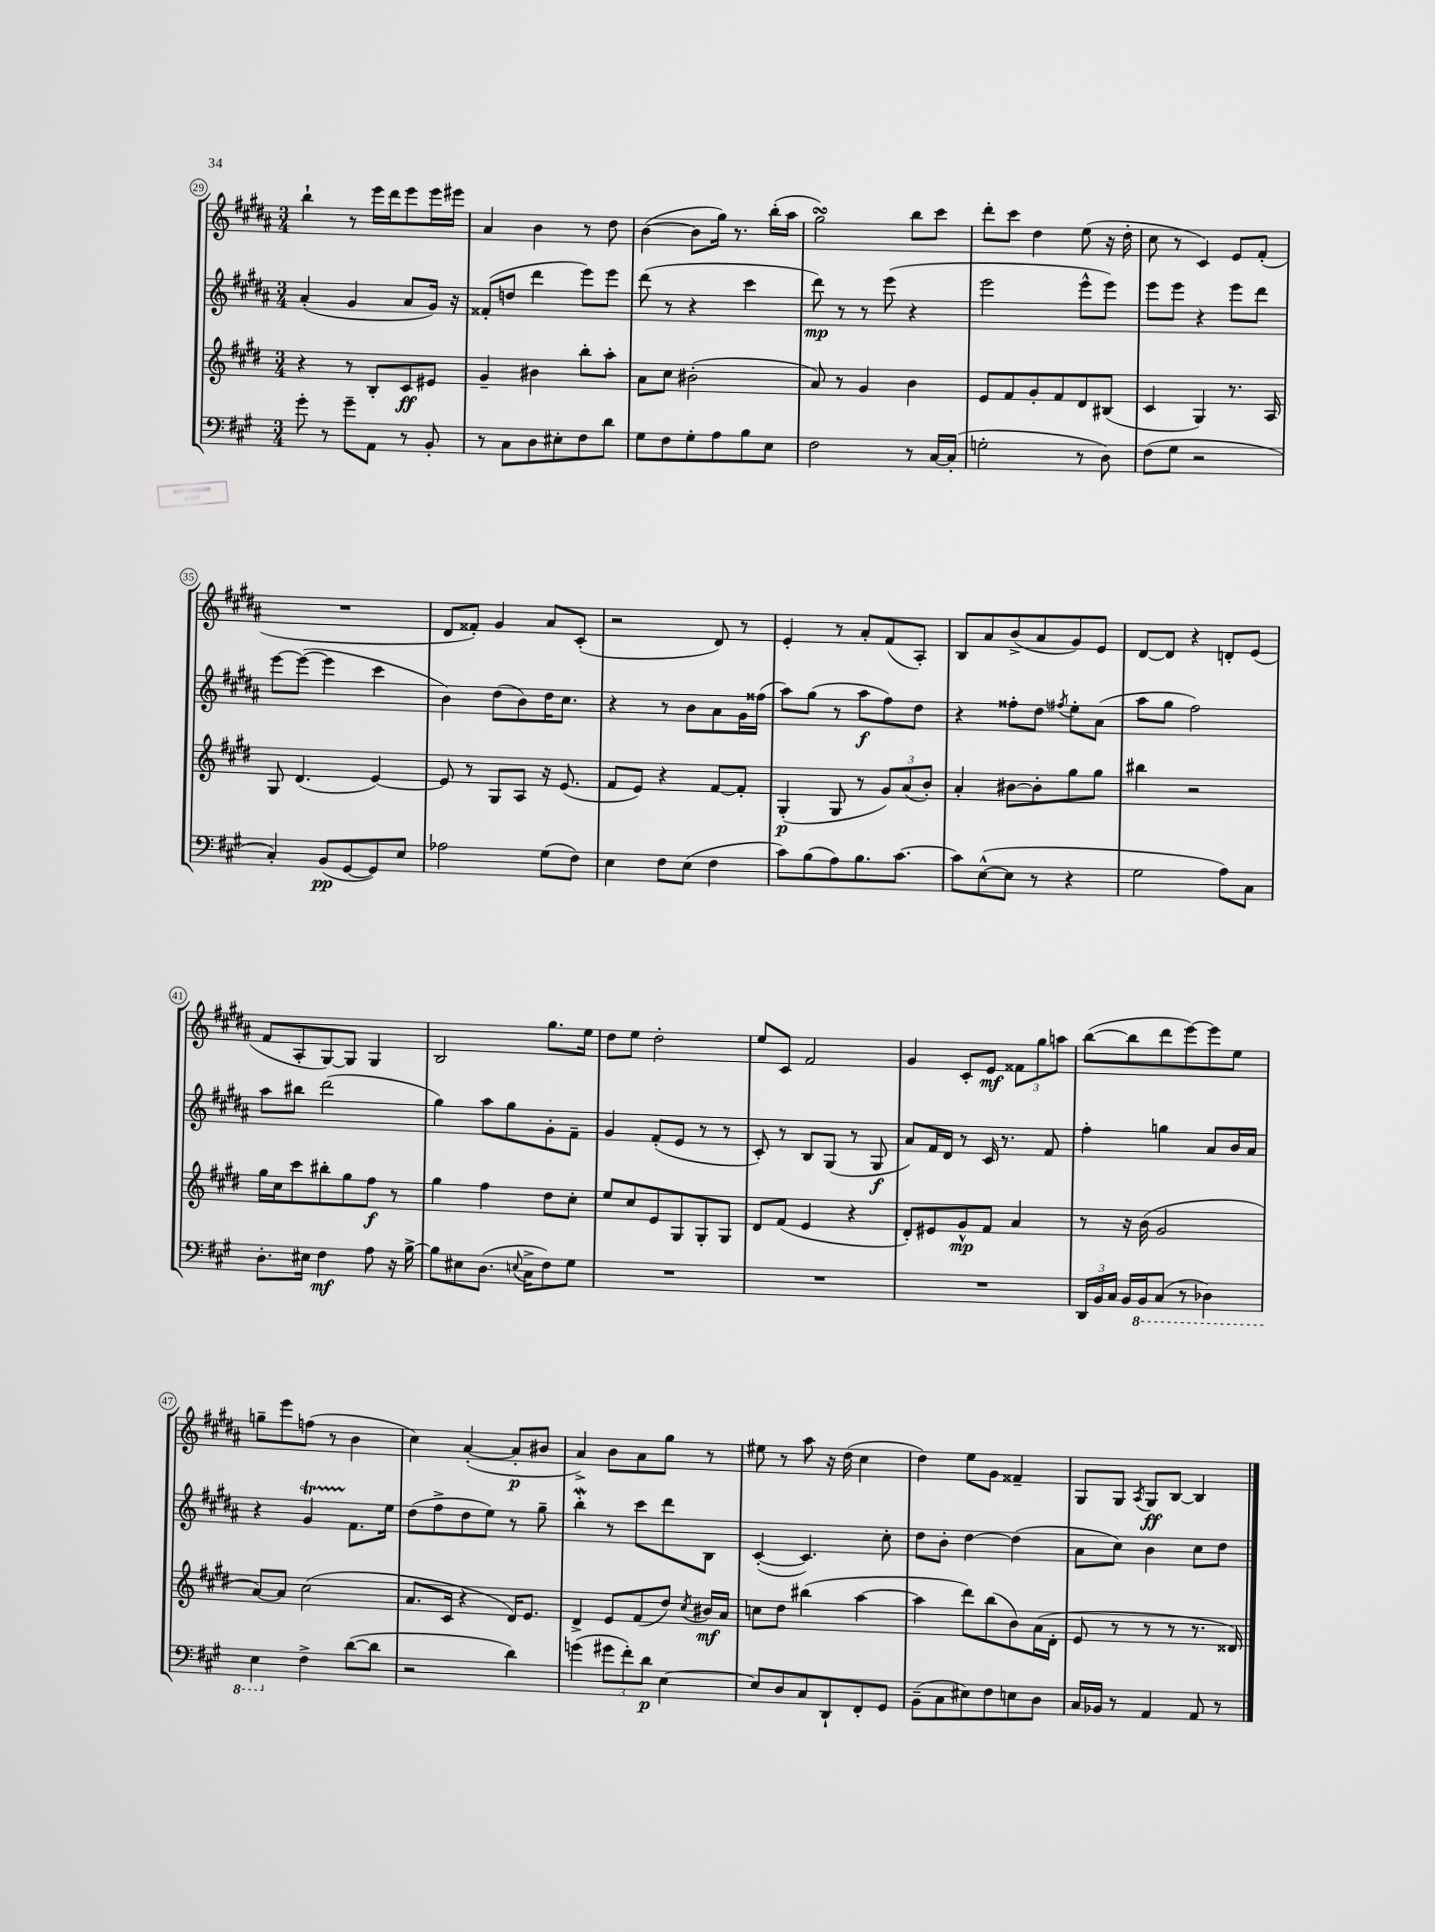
<<
\new StaffGroup <<
\new Staff = "s0" {
    \clef treble \key b \major \numericTimeSignature \time 3/4
    \autoBeamOff b''4-! r8 e'''16[ dis'''16 e'''8 e'''16 eis'''16] |
    ais'4 b'4 r8 dis''8 |
    b'4~( b'8[ gis''16]) r8. b''16[-.( ais''16] |
    gis''2\turn) b''8[ cis'''8] |
    dis'''8[-. cis'''8] dis''4 e''8( r16 dis''16-. |
    cis''8 r8 cis'4) e'8[ fis'8]-.( |
    R2. |
    dis'8[ fisis'8]-.) gis'4 ais'8[ cis'8]-.( |
    r2 dis'8) r8 |
    e'4-. r8 ais'8[-. fis'8( ais8]-.) |
    b8[ ais'8 b'8->( ais'8 gis'8) e'8] |
    dis'8[~ dis'8] r4 d'8[-. e'8]( |
    fis'8[ ais8-. gis8~) gis8] gis4 |
    b2 gis''8.[ e''16] |
    dis''8[ e''8] dis''2-. |
    e''8[ cis'8] fis'2 |
    gis'4 cis'8[-. e'8]\mf \tuplet 3/2 { fisis'8[ gis''8 a''8] } |
    b''8[~( b''8 dis'''8 e'''8~) e'''8 e''8] |
    g''8[-- e'''8 f''8]( r8 b'4 |
    cis''4) ais'4~-.( ais'8[-.\p bis'8] |
    ais'4->) b'8[ ais'8 gis''8] r8 |
    eis''8 r8 ais''8 r16 dis''16( cis''4 |
    dis''4) e''8[ gis'8] fisis'4-- |
    gis8[ gis8] \acciaccatura { ais8 } gis8[\ff b8]~ b4 \bar "|." |
}
\new Staff = "s1" {
    \clef treble \key b \major \numericTimeSignature \time 3/4
    \autoBeamOff ais'4-.( gis'4 ais'8[ gis'16]) r16 |
    fisis'8[-.( d''8] dis'''4 e'''8[) e'''8] |
    dis'''8( r8 r4 cis'''4 |
    dis'''8\mp) r8 r8 e'''8( r4 |
    e'''2 e'''8[-^ e'''8]) |
    e'''8[ e'''8] r4 e'''8[ dis'''8] |
    e'''8[~ e'''8]~( e'''4 cis'''4 |
    b'4) dis''8[( b'8) dis''16 cis''8.] |
    r4 r8 b'8[ ais'8 gis'16 fisis''16]( |
    ais''8[) gis''8]( r8 ais''8[\f fis''8) dis''8] |
    r4 fisis''8[-. dis''8] \acciaccatura { fis''8 } e''8[-. ais'8]( |
    ais''8[ gis''8] fis''2) |
    ais''8[ bis''8] dis'''2( |
    gis''4) ais''8[ gis''8 gis'8-. fis'8]-- |
    gis'4 fis'8[-.( e'8] r8 r8 |
    cis'8-.) r8 b8[ gis8]( r8 gis8\f |
    ais'8[) fis'16 dis'16] r8 cis'16 r8. fis'8 |
    fis''4-. g''4 ais'8[ b'16 ais'16] |
    r4 gis'4\startTrillSpan fis'8.[\stopTrillSpan e''16] |
    dis''8[( fis''8-> dis''8 e''8]) r8 gis''8-- |
    b''4-.\mordent r8 cis'''8[ dis'''8 b8] |
    cis'4~-.( cis'4.) cis''8-. |
    dis''8[ b'8]-. dis''4~ dis''4( |
    ais'8[ cis''8]) b'4 cis''8[ dis''8] \bar "|." |
}
\new Staff = "s2" {
    \clef treble \key e \major \numericTimeSignature \time 3/4
    \autoBeamOff r4 r8 b8[-. cis'8\ff eis'8] |
    gis'4-- bis'4 b''8[-. a''8]-. |
    a'8[ cis''8] bis'2-.( |
    a'8) r8 gis'4 b'4 |
    e'8[ fis'8 gis'8-. fis'8 dis'8 bis8]( |
    cis'4 gis4) r8. a16 |
    gis8 dis'4.( e'4~) |
    e'8 r8 gis8[ a8] r16 e'8.( |
    fis'8[ e'8]) r4 fis'8[~ fis'8]-. |
    gis4-.\p( gis8 r8 \tuplet 3/2 { gis'8[) a'8( b'8]-.) } |
    a'4-. bis'8[~ bis'8-. gis''8 gis''8] |
    bis''4 r2 |
    gis''16[ cis''16 cis'''8 bis''8-. gis''8 fis''8]\f r8 |
    gis''4 fis''4 dis''8[ cis''8]-. |
    e''8[ cis''8 e'8 gis8 gis8-. gis8] |
    dis'8[ fis'8]( e'4 r4 |
    dis'8[-.) eis'8 gis'8-^\mp fis'8] a'4 |
    r8 r16 b'16( gis'2 |
    a'8[~) a'8] cis''2( |
    a'8.[ cis'16] r4 dis'16[) e'8.] |
    dis'4-> e'8[ fis'8( dis''8]) \acciaccatura { cis''8 } bis'16[\mf a'16] |
    c''8[ dis''8] bis''4( a''4~ |
    a''4 dis'''8[) b''8( b'8) a'16( dis'16]-. |
    e'8 r8 r8 r8 r8. disis'16) \bar "|." |
}
\new Staff = "s3" {
    \clef bass \key a \major \numericTimeSignature \time 3/4
    \autoBeamOff gis'8-. r8 gis'8[-- a,8] r8 b,8-. |
    r8 cis8[ d8 eis8-. fis8 d'8] |
    gis8[ fis8 gis8-. a8 b8 e8] |
    fis2 r8 cis16[~ cis16]-.( |
    g2-. r8 d8) |
    fis8[( gis8] r2 |
    cis4-.) b,8[\pp( gis,8~ gis,8) e8] |
    aes2 gis8[( fis8]) |
    e4 fis8[ e8]( fis4 |
    cis'8[) b8( a8) b8. cis'8.]~ |
    cis'8[ e8~-^( e8] r8 r4 |
    gis2 a8[) cis8] |
    d8.[-. eis16] fis4\mf a8 r16 b16~-> |
    b8[ eis8 d8.]( \appoggiatura { e8 } cis16[-> fis8) gis8] |
    R2. |
    R2. |
    R2. |
    \tuplet 3/2 { d,16[ b,16 cis16] } b,16[ \ottava #-1 b,,16 cis,8]( r8 des,4) |
    e,4 \ottava #0 fis4-> d'8[~( d'8] |
    r2 d'4) |
    g'4( \tuplet 3/2 { gis'8[ fis'8-.) d'8]\p } e4~ |
    e8[ d8 cis8 d,8-! fis,8-. gis,8] |
    b,8[--( cis8 eis8) fis8 e8 d8] |
    cis16[ bes,16] r8 a,4 a,8 r8 \bar "|." |
}
>>
>>
\layout { \context { \Score currentBarNumber = #29 \override BarNumber.stencil = #(make-stencil-circler 0.1 0.3 ly:text-interface::print) } }
